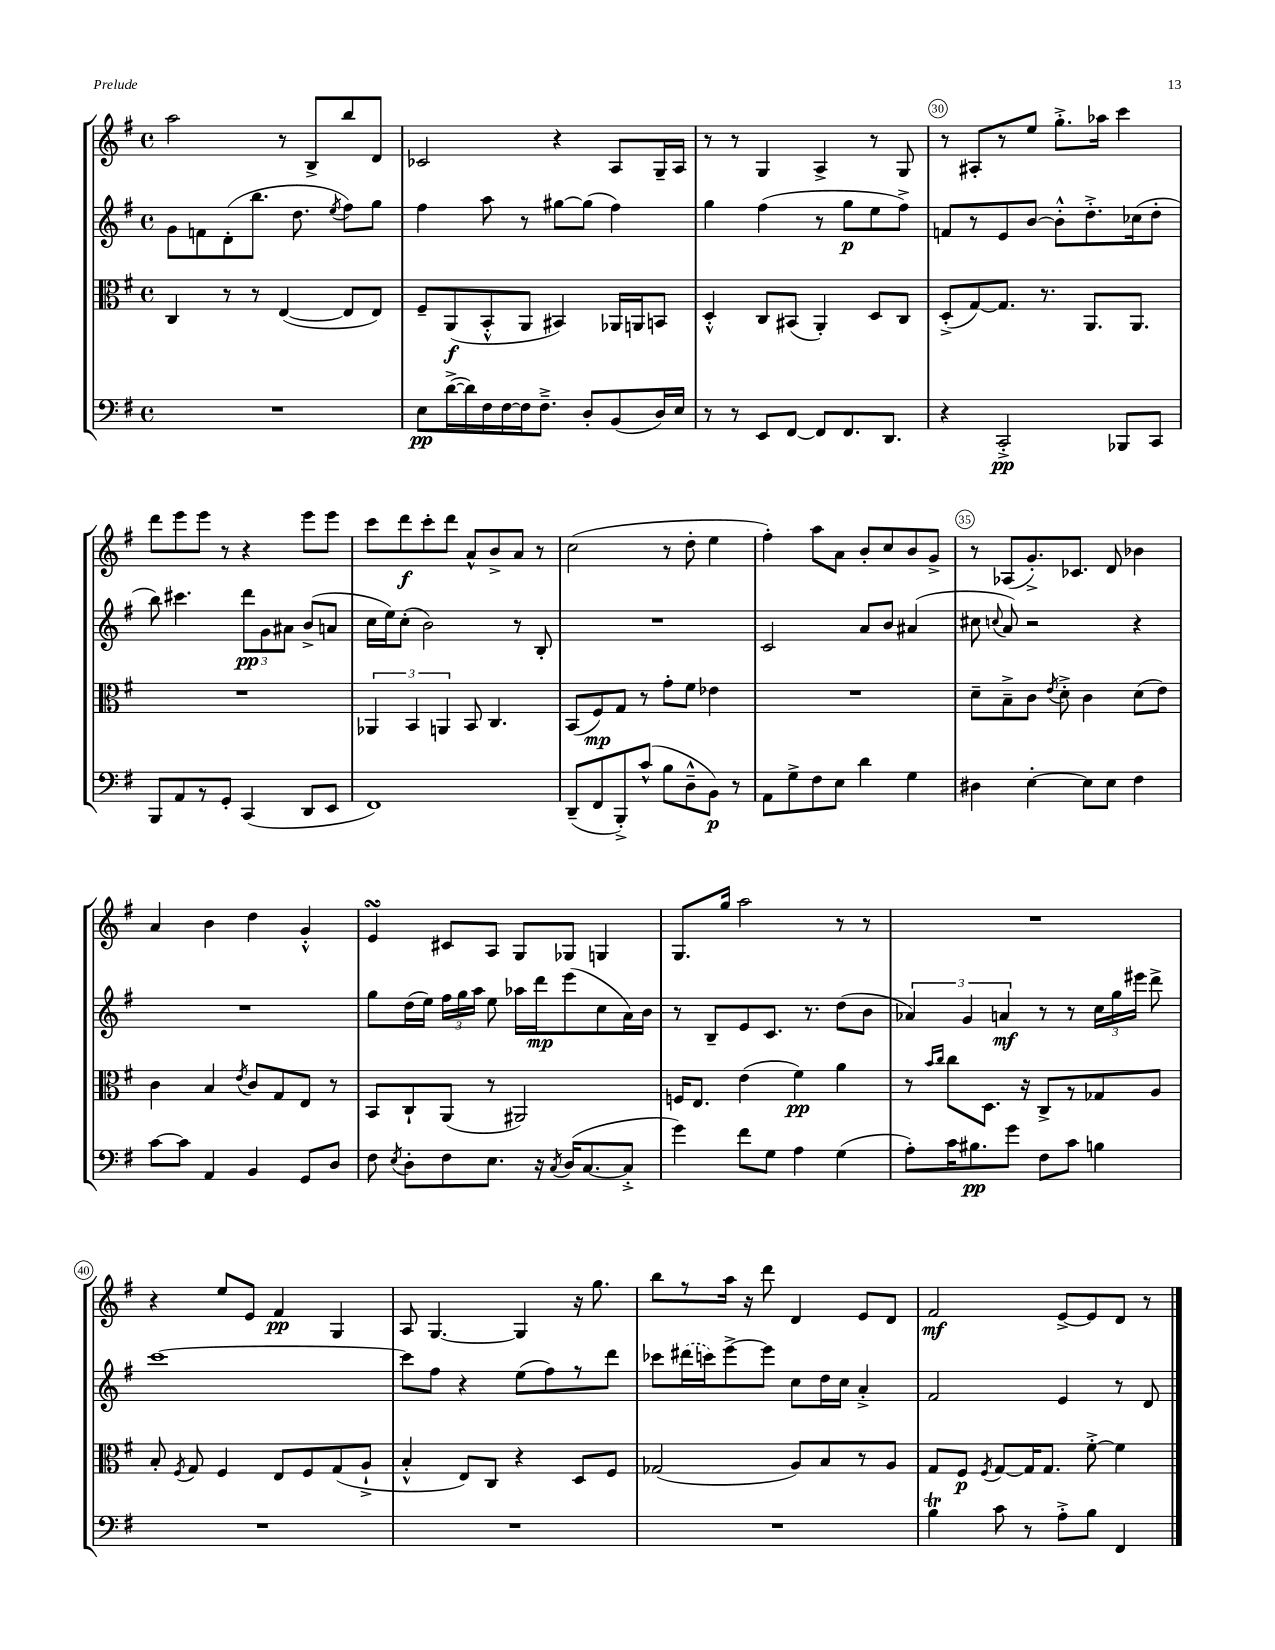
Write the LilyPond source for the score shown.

<<
\new StaffGroup <<
\new Staff = "s0" {
    \clef treble \key g \major \defaultTimeSignature \time 4/4
    \autoBeamOff a''2 r8 b8[-> b''8 d'8] |
    ces'2 r4 a8[ g16-- a16] |
    r8 r8 g4 a4-> r8 g8 |
    r8 ais8[-. r8 e''8] g''8.[-.-> aes''16] c'''4 |
    d'''8[ e'''8 e'''8] r8 r4 e'''8[ e'''8] |
    c'''8[ d'''8\f c'''8-. d'''8] a'8[-^ b'8-> a'8] r8 |
    c''2( r8 d''8-. e''4 |
    fis''4-.) a''8[ a'8] b'8[-. c''8 b'8 g'8]-> |
    r8 aes8[( g'8.-.->) ces'8.] d'8 bes'4 |
    a'4 b'4 d''4 g'4-.-^ |
    e'4\turn cis'8[ a8] g8[ ges8] g4 |
    g8.[ g''16] a''2 r8 r8 |
    R1 |
    r4 e''8[ e'8] fis'4\pp g4 |
    a8 g4.~ g4 r16 g''8. |
    b''8[ r8 a''16] r16 d'''8 d'4 e'8[ d'8] |
    fis'2\mf e'8[~-> e'8 d'8] r8 \bar "|." |
}
\new Staff = "s1" {
    \clef treble \key g \major \defaultTimeSignature \time 4/4
    \autoBeamOff g'8[ f'8 d'8-.( b''8.] d''8. \acciaccatura { e''8 } fis''8[) g''8] |
    fis''4 a''8 r8 gis''8[~ gis''8]( fis''4) |
    g''4 fis''4( r8 g''8[\p e''8 fis''8]->) |
    f'8[ r8 e'8 b'8]~ b'8[-.-^ d''8.-.-> ces''16( d''8]-. |
    b''8) cis'''4. \tuplet 3/2 { d'''8[\pp g'8 ais'8] } b'8[->( a'8] |
    c''16[ e''16) c''8]-.( b'2) r8 b8-. |
    R1 |
    c'2 a'8[ b'8] ais'4( |
    cis''8 \appoggiatura { c''8 } a'8) r2 r4 |
    R1 |
    g''8[ d''16( e''16]) \tuplet 3/2 { fis''16[ g''16 a''16] } e''8 aes''16[ d'''16\mp e'''8( c''8 a'16) b'16] |
    r8 b8[-- e'8 c'8.] r8. d''8[( b'8] |
    \tuplet 3/2 { aes'4) g'4 a'4\mf } r8 r8 \tuplet 3/2 { c''16[ g''16 eis'''16] } d'''8-> |
    c'''1~ |
    c'''8[ fis''8] r4 e''8[( fis''8) r8 d'''8] |
    ces'''8[ \once \slurDashed dis'''16( c'''16) e'''8~-> e'''8] c''8[ d''16 c''16] a'4-.-> |
    fis'2 e'4 r8 d'8 \bar "|." |
}
\new Staff = "s2" {
    \clef alto \key g \major \defaultTimeSignature \time 4/4
    \autoBeamOff c4 r8 r8 e4~( e8[ e8]) |
    fis8[-- a,8\f( b,8-.-^ a,8] bis,4) aes,16[ a,16 b,8] |
    d4-.-^ c8[ bis,8]( a,4-.) d8[ c8] |
    d8[-.->( g8~) g8.] r8. a,8.[ a,8.] |
    R1 |
    \tuplet 3/2 { aes,4 b,4 a,4 } b,8 c4. |
    b,8[( fis8\mp) g8] r8 g'8[-. fis'8] ees'4 |
    R1 |
    d'8[-- b8---> c'8] \acciaccatura { e'8 } d'8-.-> c'4 d'8[( e'8]) |
    c'4 b4 \acciaccatura { e'8 } c'8[ g8 e8] r8 |
    b,8[ c8-! a,8]( r8 ais,2) |
    f16[ e8.] e'4( fis'4\pp) a'4 |
    r8 \grace { b'16[ c''16] } c''8[ d8.] r16 c8[-> r8 ges8 a8] |
    b8-. \acciaccatura { fis8 } g8 fis4 e8[ fis8 g8( a8]-!-> |
    b4-.-^ e8[) c8] r4 d8[ fis8] |
    ges2( a8[) b8 r8 a8] |
    g8[ fis8]\p \acciaccatura { fis8 } g8[~ g16 g8.] fis'8~-.-> fis'4 \bar "|." |
}
\new Staff = "s3" {
    \clef bass \key g \major \defaultTimeSignature \time 4/4
    \autoBeamOff R1 |
    e8[\pp d'16~->( d'16) fis16 fis16~ fis16 fis8.]---> d8[-. b,8( d16) e16] |
    r8 r8 e,8[ fis,8]~ fis,8[ fis,8. d,8.] |
    r4 c,2-.->\pp bes,,8[ c,8] |
    b,,8[ a,8 r8 g,8]-. c,4( d,8[ e,8] |
    fis,1) |
    d,8[--( fis,8 b,,8-.->) c'8]-^( b8[ d8---^ b,8]\p) r8 |
    a,8[ g8-> fis8 e8] d'4 g4 |
    dis4 e4~-. e8[ e8] fis4 |
    c'8[~ c'8] a,4 b,4 g,8[ d8] |
    fis8 \acciaccatura { e8 } d8[-. fis8 e8.] r16 \acciaccatura { c8 } d16[( c8.~ c8]-.-> |
    g'4) fis'8[ g8] a4 g4( |
    a8[-.) c'16 bis8.\pp g'8] fis8[ c'8] b4 |
    R1 |
    R1 |
    R1 |
    b4\trill c'8 r8 a8[-.-> b8] fis,4 \bar "|." |
}
>>
>>
\layout { \context { \Score currentBarNumber = #27 \override BarNumber.break-visibility = ##(#f #t #t) barNumberVisibility = #(every-nth-bar-number-visible 5) \override BarNumber.stencil = #(make-stencil-circler 0.1 0.3 ly:text-interface::print) } }
